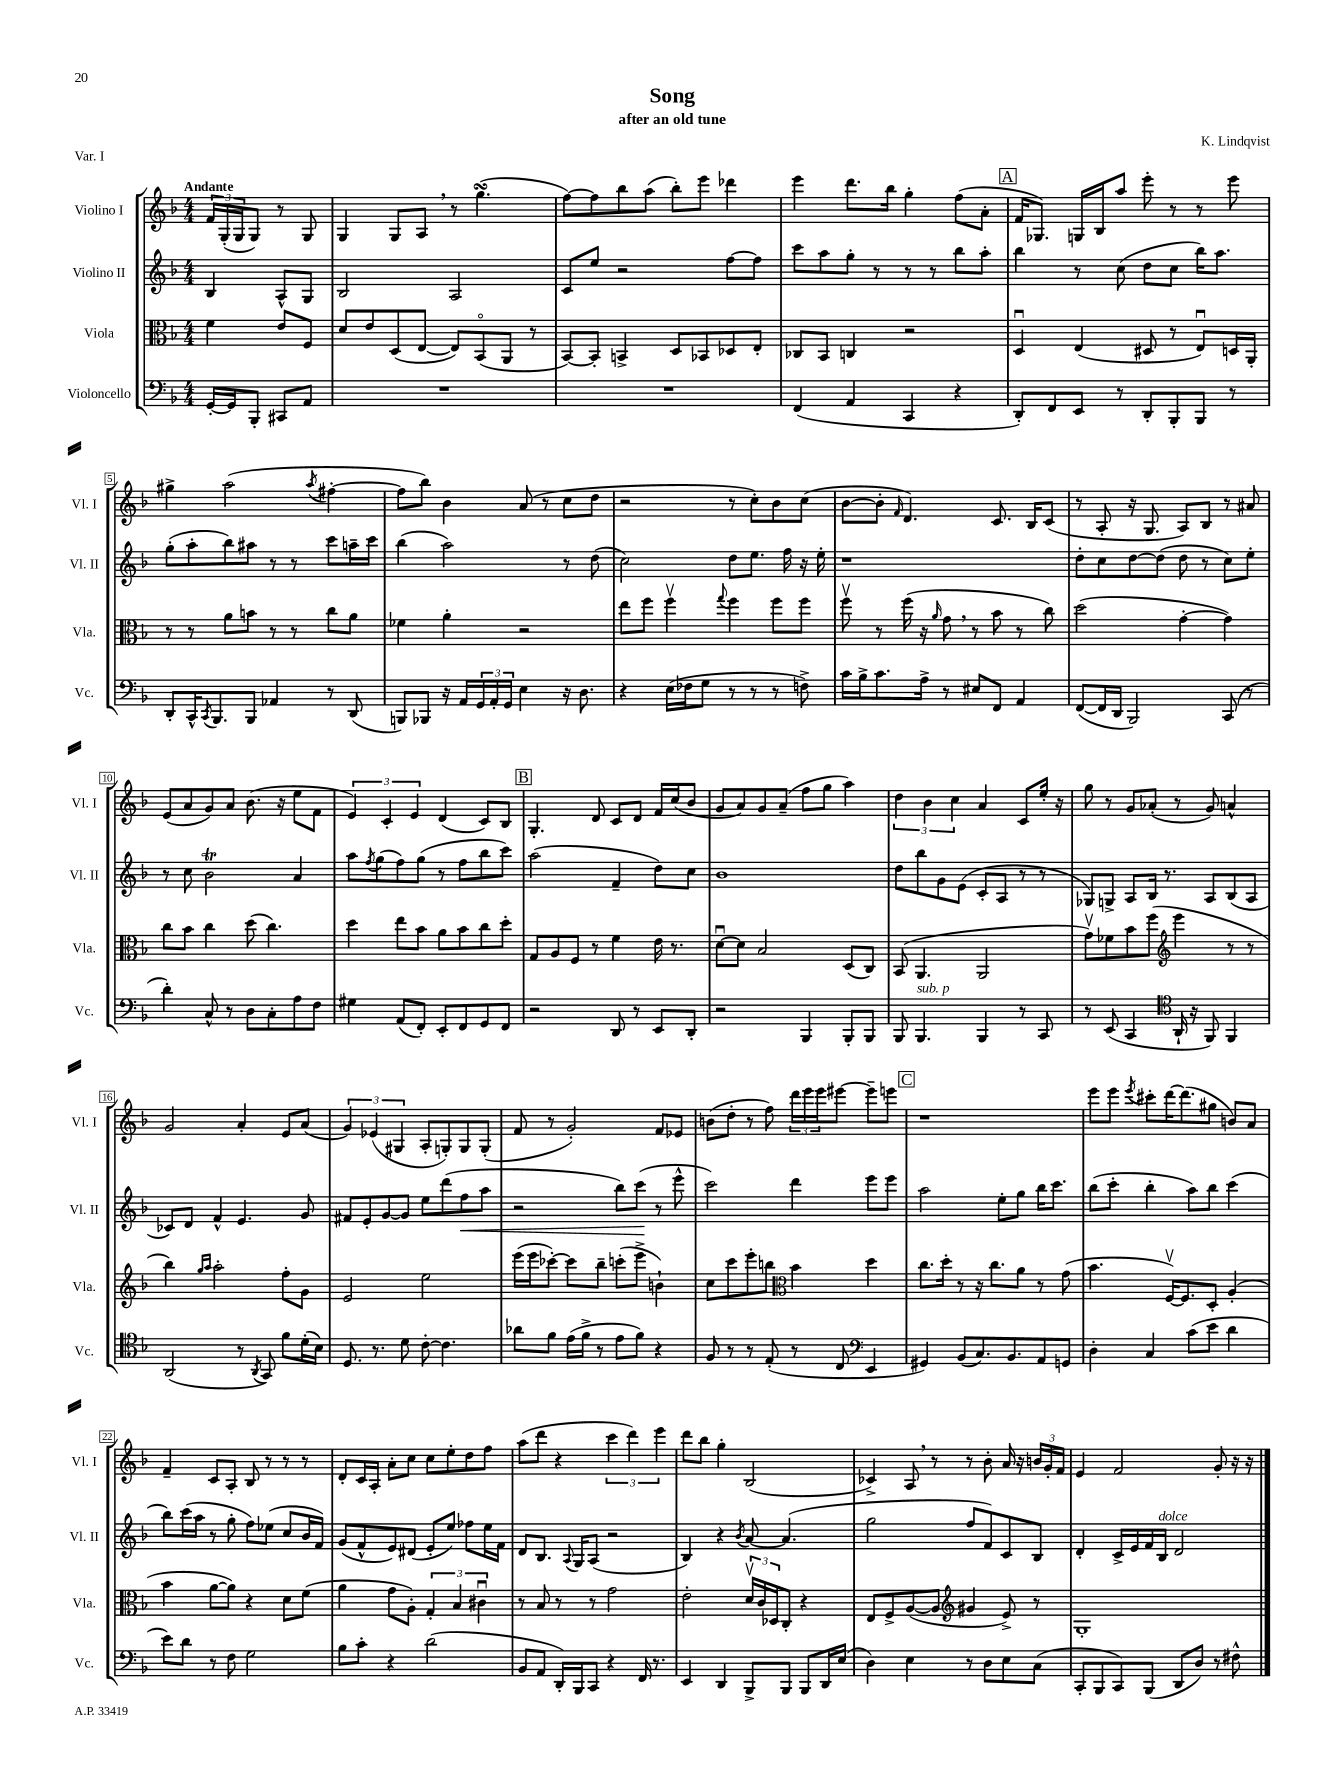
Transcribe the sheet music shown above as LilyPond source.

\header { title = "Song" composer = "K. Lindqvist" subtitle = "after an old tune" piece = "Var. I" }
<<
\new StaffGroup <<
\new Staff = "s0" \with { instrumentName = "Violino I" shortInstrumentName = "Vl. I" } {
    \clef treble \key f \major \numericTimeSignature \time 4/4 \partial 2 \tempo "Andante"
    \tuplet 3/2 { f'16 g16-.( g16 } g8) r8 g8 |
    g4 g8 a8 \breathe r8 g''4.\turn( |
    f''8~) f''8 bes''8 a''8( bes''8-.) e'''8 des'''4 |
    e'''4 d'''8. bes''16 g''4-. f''8( a'8-. |
    \mark \markup { \box "A" } f'16 ges8.) g16 bes16 a''8 e'''8-. r8 r8 e'''8 |
    gis''4-> a''2( \acciaccatura { a''8 } fis''4~-. |
    fis''8 bes''8) bes'4 a'8( r8 c''8 d''8 |
    r2 r8 c''8-.) bes'8 c''8( |
    bes'8~ bes'8-. \grace { f'16 } d'4.) c'8. bes16 c'8( |
    r8 a8-. r16 g8. a8) bes8 r8 ais'8 |
    e'8( a'8 g'8) a'8 bes'8.( r16 e''8 f'8 |
    \tuplet 3/2 { e'4) c'4-. e'4 } d'4( c'8) bes8 |
    \mark \markup { \box "B" } g4.-. d'8 c'8 d'8 f'16 c''16( bes'8 |
    g'8 a'8) g'8 a'8--( f''8 g''8 a''4) |
    \tuplet 3/2 { d''4 bes'4 c''4 } a'4 c'8 e''16-. r16 |
    g''8 r8 g'8 aes'8-.( r8 g'8) a'4-^ |
    g'2 a'4-. e'8 a'8( |
    \tuplet 3/2 { g'4) ees'4( gis4 } a8-. g8-.) g8 g8-.( |
    f'8 r8 g'2-.) f'8 ees'8 |
    b'8( d''8-. r8 f''8) \tuplet 3/2 { d'''16 e'''16 e'''16 } eis'''8~ eis'''8-- e'''8 |
    \mark \markup { \box "C" } r1 |
    e'''8 e'''8 \acciaccatura { e'''8 } cis'''8-. d'''16~ d'''8.( gis''8 b'8) a'8 |
    f'4-- c'8 a8-. bes8 r8 r8 r8 |
    d'8-. c'16 a16-. a'8-. c''8 c''8 e''8-. d''8 f''8 |
    a''8( d'''8 r4 \tuplet 3/2 { c'''4 d'''4) e'''4 } |
    d'''8 bes''8 g''4-. bes2( |
    ces'4->) a8 \breathe r8 r8 bes'8-. a'16 r16 \tuplet 3/2 { b'16 g'16-. f'16 } |
    e'4 f'2 g'8-. r16 r16 \bar "|." |
}
\new Staff = "s1" \with { instrumentName = "Violino II" shortInstrumentName = "Vl. II" } {
    \clef treble \key f \major \numericTimeSignature \time 4/4 \partial 2
    bes4 a8-^ g8 |
    bes2 a2 |
    c'8 e''8 r2 f''8~ f''8 |
    c'''8 a''8 g''8-. r8 r8 r8 bes''8 a''8-. |
    \mark \markup { \box "A" } bes''4 r8 c''8( d''8 c''8 bes''16) a''8. |
    g''8-.( a''8-. bes''8) ais''8 r8 r8 c'''8 a''16-- c'''16 |
    bes''4( a''2) r8 d''8( |
    c''2) d''8 e''8. f''16 r16 e''16-. |
    r1 |
    d''8-. c''8 d''8~ d''8( d''8 r8 c''8) e''8-. |
    r8 c''8 bes'2\trill a'4 |
    a''8 \acciaccatura { f''8 } g''8( f''8) g''8( r8 f''8 bes''8 c'''8) |
    \mark \markup { \box "B" } a''2( f'4-- d''8) c''8 |
    bes'1 |
    d''8 bes''8 g'8 e'8( c'8-. a8 r8 r8 |
    ges8) g8-> a8 bes16 r8. a8 bes8( a8 |
    ces'8) d'8 f'4-^ e'4. g'8 |
    fis'8 e'8-. g'8~ g'8 e''8 d'''8( f''8\< a''8 |
    r2 bes''8) c'''8\!( r8 e'''8-^ |
    c'''2) d'''4 e'''8 e'''8 |
    \mark \markup { \box "C" } a''2 e''8-. g''8 bes''16 c'''8. |
    bes''8( c'''8-. bes''4-. a''8) bes''8 c'''4( |
    bes''8) c'''16( a''16 r8 g''8-. f''8) ees''8( c''8 bes'16 f'16) |
    g'8( f'8-^ e'8) dis'8( e'8-. e''8) fes''8 e''16 f'16 |
    d'8 bes8. \appoggiatura { a8 } g16 a8( r2 |
    bes4) r4 \acciaccatura { bes'8 } a'8~ a'4.( |
    g''2 f''8 f'8) c'8 bes8 |
    d'4-. c'16-> e'16 f'16 bes16^\markup { \italic "dolce" } d'2 \bar "|." |
}
\new Staff = "s2" \with { instrumentName = "Viola" shortInstrumentName = "Vla." } {
    \clef alto \key f \major \numericTimeSignature \time 4/4 \partial 2
    f'4 e'8 f8 |
    d'8 e'8 d8( e8~ e8) bes,8\flageolet( a,8 r8 |
    bes,8~) bes,8-. b,4-> d8 bes,8 des8 e8-. |
    ces8 bes,8 c4 r2 |
    \mark \markup { \box "A" } d4\downbow e4( dis8 r8 e8\downbow) d16 a,16-. |
    r8 r8 a'8 b'8 r8 r8 c''8 a'8 |
    fes'4 a'4-. r2 |
    e''8 f''8 f''4\upbow \appoggiatura { g''8 } f''4 f''8 f''8 |
    f''8\upbow r8 f''16( r16 \grace { a'16 } g'8 \breathe r8 bes'8 r8 c''8) |
    d''2( g'4~-. g'4) |
    c''8 bes'8 c''4 d''8( c''4.) |
    d''4 e''8 bes'8 a'8 bes'8 c''8 d''8-. |
    \mark \markup { \box "B" } g8 a8 f8 r8 f'4 e'16 r8. |
    d'8~\downbow d'8 bes2 d8( c8) |
    bes,8( a,4. a,2 |
    g'8\upbow) fes'8 bes'8 f''8( \clef treble e'''4 r8 r8 |
    bes''4) \grace { g''16 a''16 } a''2-. f''8-. g'8 |
    e'2 e''2 |
    e'''16( e'''16 ces'''8~-.) ces'''8 bes''8-- c'''8-.( e'''8-> b'4-!) |
    c''8 c'''8 e'''8-. b''8 \clef alto bes'4 d''4 |
    \mark \markup { \box "C" } c''8. d''16-. r8 r16 c''8. a'8 r8 g'8( |
    bes'4. f16~\upbow) f8. d8-. a4-.( |
    bes'4 a'8~ a'8) r4 d'8 f'8( |
    a'4 g'8 a8-.) \tuplet 3/2 { g4-. bes4 cis'4\downbow } |
    r8 bes8 r8 r8 g'2 |
    e'2-. \tuplet 3/2 { d'16\upbow c'16 des16 } c8-. r4 |
    e8 f8-> a8~( a8 \clef treble gis'4 e'8->) r8 |
    g1-. \bar "|." |
}
\new Staff = "s3" \with { instrumentName = "Violoncello" shortInstrumentName = "Vc." } {
    \clef bass \key f \major \numericTimeSignature \time 4/4 \partial 2
    g,16~-. g,16 bes,,8-. cis,8 a,8 |
    R1 |
    R1 |
    f,4( a,4 c,4 r4 |
    \mark \markup { \box "A" } d,8-.) f,8 e,8 r8 d,8-. bes,,8-. bes,,8 r8 |
    d,8-. c,16-^ \acciaccatura { c,8 } bes,,8. bes,,8 aes,4 r8 d,8( |
    b,,8) bes,,8 r16 a,16 \tuplet 3/2 { g,16 a,16-. g,16 } e4 r16 d8. |
    r4 e16( fes16 g8 r8 r8 r8 f8->) |
    c'16 bes16-> c'8. a16-> r8 eis8 f,8 a,4 |
    f,8~( f,16 d,16 bes,,2) c,8( r8 |
    d'4-.) c8-^ r8 d8 c8-. a8 f8 |
    gis4 a,8( f,8-.) e,8-. f,8 g,8 f,8 |
    \mark \markup { \box "B" } r2 d,8 r8 e,8 d,8-. |
    r2 bes,,4 bes,,8-. bes,,8 |
    bes,,8 bes,,4.^\markup { \italic "sub. p" } bes,,4 r8 c,8 |
    r8 e,8( c,4 \clef tenor a,16-! r16 f,8) f,4 |
    a,2( r8 \acciaccatura { a,8 } g,8) f'8 d'16-.( bes16) |
    d8. r8. d'8 c'8~-. c'4. |
    aes'8 f'8 e'16( f'16-> r8 e'8 f'8) r4 |
    f8 r8 r8 e8-.( r8 c8 \clef bass e,4 |
    \mark \markup { \box "C" } gis,4) bes,8( c8.) bes,8. a,8 g,8 |
    d4-. c4 c'8( e'8 d'4 |
    e'8) d'8 r8 f8 g2 |
    bes8 c'8-. r4 d'2( |
    bes,8 a,8 d,16-.) bes,,16 c,8 r4 f,16 r8. |
    e,4 d,4 bes,,8-> bes,,8 bes,,8 d,16 e16( |
    d4) e4 r8 d8 e8 c8( |
    c,8-. bes,,8 c,8) bes,,8( d,8 d8) r8 fis8-^ \bar "|." |
}
>>
>>
\layout { \context { \Score \override BarNumber.stencil = #(make-stencil-boxer 0.1 0.3 ly:text-interface::print) } }
